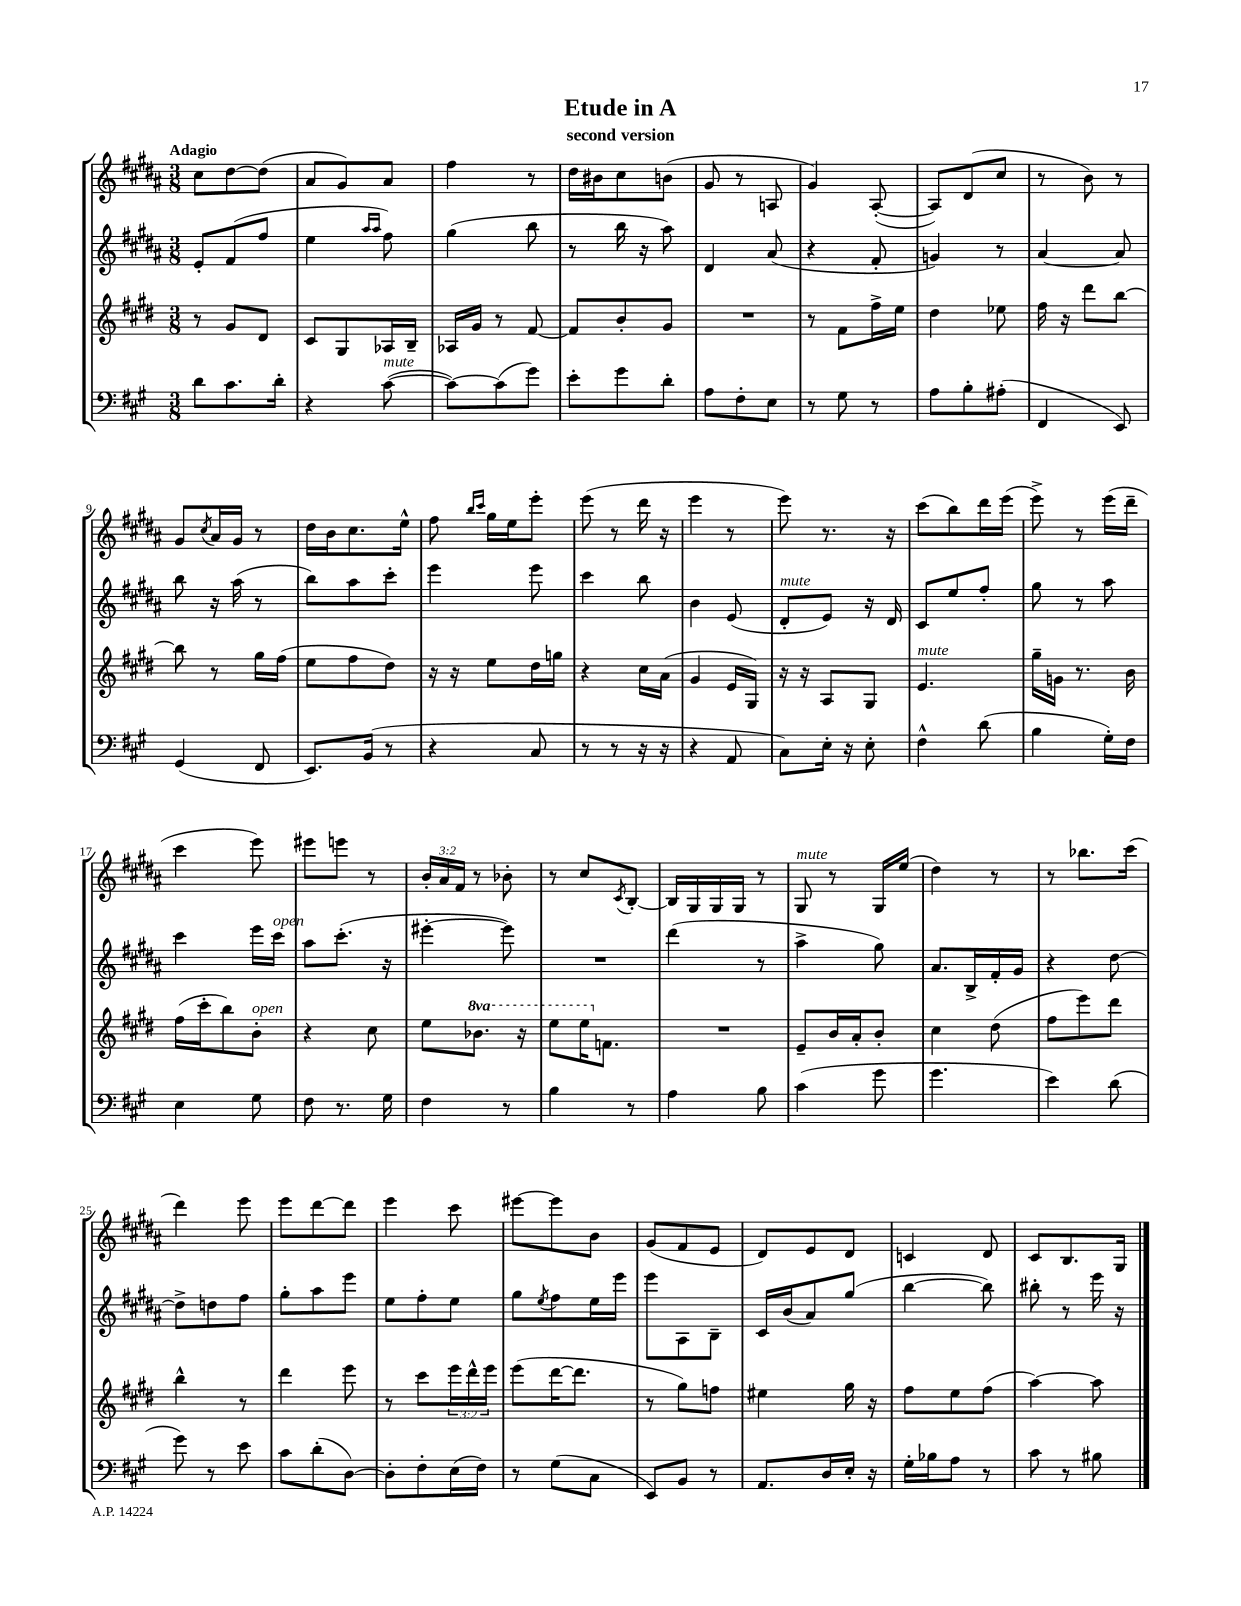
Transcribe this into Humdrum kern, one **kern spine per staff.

**kern	**kern	**kern	**kern
*staff4	*staff3	*staff2	*staff1
*clefF4	*clefG2	*clefG2	*clefG2
*k[f#c#g#]	*k[f#c#g#d#]	*k[f#c#g#d#a#]	*k[f#c#g#d#a#]
*M3/8	*M3/8	*M3/8	*M3/8
8d	8r	8e'	8cc#
8.c#	8g#	(8f#	[8dd#
.	8d#	8ff#	(8dd#]
16d'	.	.	.
=	=	=	=
4r	8c#	4ee	8a#
.	8G#	.	8g#)
.	.	16qqaa#	.
.	.	16qqaa#	.
([8c#	16A-	8ff#)	8a#
.	16B~	.	.
=	=	=	=
8c#_)	16A-	(4gg#	4ff#
.	16g#	.	.
(8c#]	8r	.	.
8g#)	[8f#	8bb	8r
=	=	=	=
8e'	8f#]	8r	16dd#
.	.	.	16b#
8g#	8b'	16bb	8cc#
.	.	16r	.
8d'	8g#	8aa#)	(8b
=	=	=	=
8A	4.r	4d#	8g#
8F#'	.	.	8r
8E	.	(8a#	8A
=	=	=	=
8r	8r	4r	4g#)
8G#	8f#	.	.
8r	16ff#^	8f#'	([8A#'
.	16ee	.	.
=	=	=	=
8A	4dd#	4g)	8A#])
8B'	.	.	(8d#
(8A#'	8ee-	8r	8cc#
=	=	=	=
4FF#	16ff#	[4a#	8r
.	16r	.	.
.	8ddd#	.	8b)
8EE)	[8bb	8a#]	8r
=	=	=	=
(4GG#	8bb]	8bb	8g#
.	.	.	8qcc#
.	8r	16r	16a#
.	.	(16aa#	16g#
8FF#	16gg#	8r	8r
.	(16ff#	.	.
=	=	=	=
8.EE)	8ee	8bb)	16dd#
.	.	.	16b
.	8ff#	8aa#	8.cc#
(16BB	.	.	.
8r	8dd#)	8ccc#'	.
.	.	.	16ee^^
=	=	=	=
4r	16r	4eee	8ff#
.	16r	.	.
.	.	.	16qqbb
.	.	.	16qqccc#
.	8ee	.	16gg#
.	.	.	16ee
8C#	16dd#	8eee	8eee'
.	16gg	.	.
=	=	=	=
8r	4r	4ccc#	(8eee
8r	.	.	8r
16r	16cc#	8bb	16ddd#
16r	(16a	.	16r
=	=	=	=
4r	4g#	4b	4eee
8AA	16e	(8e	8r
.	16G#)	.	.
=	=	=	=
8C#)	16r	8d#'	8eee)
.	16r	.	.
16E'	8A	8e)	8.r
16r	.	.	.
8E'	8G#	16r	.
.	.	16d#	16r
=	=	=	=
4F#^^	4.e	8c#	(8ccc#
.	.	8ee	8bb)
(8d	.	8ff#'	16ddd#
.	.	.	(16eee
=	=	=	=
4B	16gg#~	8gg#	8eee^)
.	16g	.	.
.	8.r	8r	8r
16G#')	.	8aa#	(16eee
16F#	16b	.	16ddd#~
=	=	=	=
4E	(16ff#	4ccc#	4ccc#
.	16ccc#'	.	.
.	8bb)	.	.
8G#	8b'	16eee	8eee)
.	.	16ccc#	.
=	=	=	=
8F#	4r	8aa#	8eee#
8.r	.	(8.ccc#'	8eee
.	8cc#	.	8r
16G#	.	16r	.
=	=	=	=
4F#	8ee	[4eee#'	24b'
.	.	.	24a#
.	.	.	24f#
.	8.bb-	.	8r
8r	.	8eee#])	8b-'
.	16r	.	.
=	=	=	=
4B	8eee	4.r	8r
.	16eee	.	8cc#
.	8.f	.	.
.	.	.	8qc#
8r	.	.	[8B'
=	=	=	=
4A	4.r	(4ddd#	16B]
.	.	.	16G#
.	.	.	16G#
.	.	.	16G#
8B	.	8r	8r
=	=	=	=
(4c#	8e~	4aa#^	8G#
.	16b	.	8r
.	16a'	.	.
8g#	8b'	8gg#)	16G#
.	.	.	(16ee
=	=	=	=
4.g#	4cc#	8.a#	4dd#)
.	.	16B^	.
.	(8dd#	16f#'	8r
.	.	16g#	.
=	=	=	=
4e)	8ff#	4r	8r
.	8eee)	.	8.bb-
(8d	8ddd#	[8dd#	.
.	.	.	(16ccc#
=	=	=	=
8g#)	4bb^^	8dd#^]	4ddd#)
8r	.	8dd	.
8e	8r	8ff#	8eee
=	=	=	=
8c#	4ddd#	8gg#'	8eee
(8d'	.	8aa#	[8ddd#
[8D)	8eee	8eee	8ddd#]
=	=	=	=
8D']	8r	8ee	4eee
8F#'	8ccc#	8ff#'	.
(16E	24eee	8ee	8ccc#
.	24ddd#^^	.	.
16F#)	.	.	.
.	24eee	.	.
=	=	=	=
8r	(8eee	8gg#	[8eee#
.	.	8qee	.
(8G#	[16ddd#	8ff#	8eee#]
.	8.ddd#]	.	.
8C#	.	16ee	8b
.	.	16eee	.
=	=	=	=
8EE)	8r	8eee	(8g#
8BB	8gg#)	8A#	8f#
8r	8ff	8B~	8e
=	=	=	=
8.AA	4ee#	16c#	8d#)
.	.	(16b	.
.	.	8a#)	8e
16D	.	.	.
16E'	16gg#	(8gg#	8d#
16r	16r	.	.
=	=	=	=
16G#'	8ff#	[4bb	4c
16B-	.	.	.
8A	8ee	.	.
8r	(8ff#	8bb])	8d#
=	=	=	=
8c#	[4aa)	8bb#'	8c#
8r	.	8r	8.B
8B#	8aa]	16eee	.
.	.	16r	16G#
==	==	==	==
*-	*-	*-	*-
